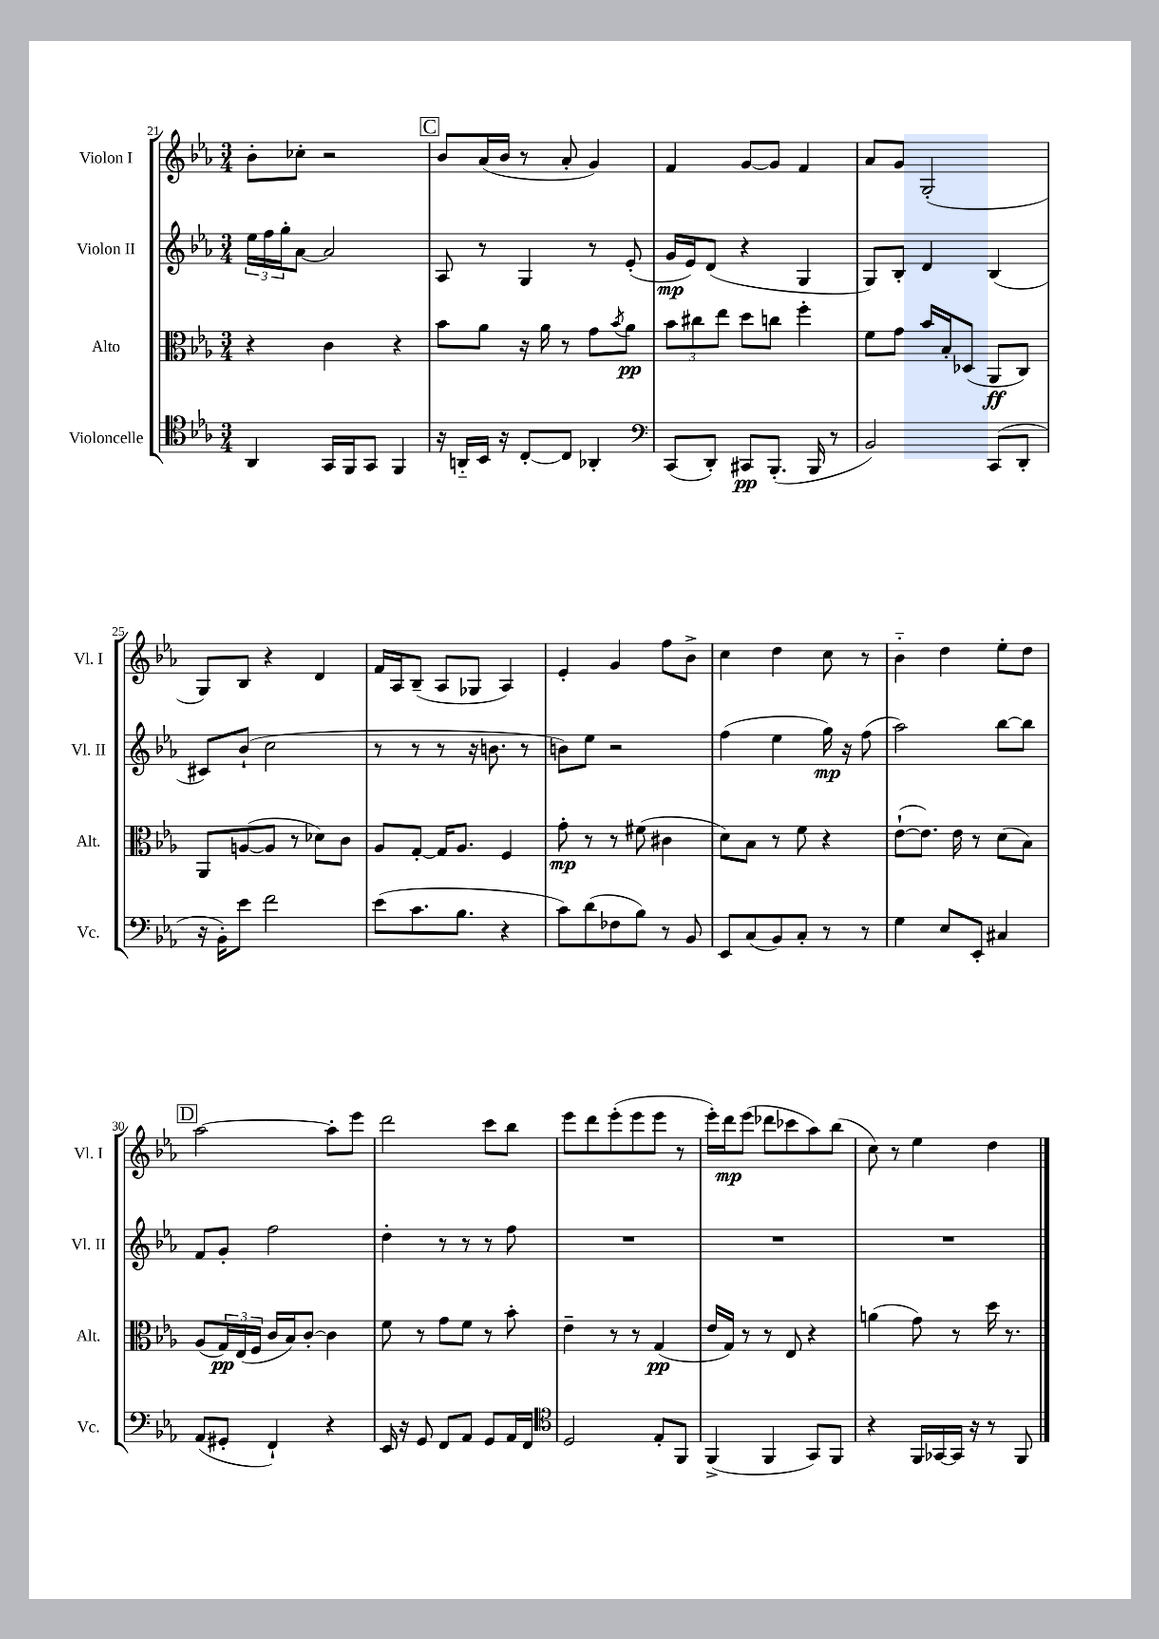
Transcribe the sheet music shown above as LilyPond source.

<<
\new StaffGroup <<
\new Staff = "s0" \with { instrumentName = "Violon I" shortInstrumentName = "Vl. I" } {
    \clef treble \key ees \major \numericTimeSignature \time 3/4
    bes'8-. ces''8-. r2 |
    \mark \markup { \box "C" } bes'8 aes'16( bes'16 r8 aes'8-. g'4) |
    f'4 g'8~ g'8 f'4 |
    aes'8 g'8 g2-.( |
    g8) bes8 r4 d'4 |
    f'16 aes16 bes8--( aes8 ges8 aes4) |
    ees'4-. g'4 f''8 bes'8-> |
    c''4 d''4 c''8 r8 |
    bes'4-_ d''4 ees''8-. d''8 |
    \mark \markup { \box "D" } aes''2~ aes''8-. ees'''8 |
    d'''2 c'''8 bes''8 |
    ees'''8 d'''8 ees'''8-.( ees'''8 ees'''8 r8 |
    ees'''16-.) d'''16\mp ees'''8( des'''8 ces'''8 aes''8) bes''8( |
    c''8) r8 ees''4 d''4 \bar "|." |
}
\new Staff = "s1" \with { instrumentName = "Violon II" shortInstrumentName = "Vl. II" } {
    \clef treble \key ees \major \numericTimeSignature \time 3/4
    \tuplet 3/2 { ees''16 f''16 g''16-. } aes'8~ aes'2 |
    \mark \markup { \box "C" } aes8 r8 g4 r8 ees'8-.( |
    g'16\mp ees'16) d'8( r4 g4 |
    g8) bes8-. d'4 bes4( |
    cis'8) bes'8-!( c''2 |
    r8 r8 r8 r16 b'8. r8 |
    b'8) ees''8 r2 |
    f''4( ees''4 g''16\mp) r16 f''8( |
    aes''2) bes''8~ bes''8 |
    \mark \markup { \box "D" } f'8 g'8-. f''2 |
    d''4-. r8 r8 r8 f''8 |
    R2. |
    R2. |
    R2. \bar "|." |
}
\new Staff = "s2" \with { instrumentName = "Alto" shortInstrumentName = "Alt." } {
    \clef alto \key ees \major \numericTimeSignature \time 3/4
    r4 c'4 r4 |
    \mark \markup { \box "C" } bes'8 aes'8 r16 aes'16 r8 g'8 \acciaccatura { bes'8 } aes'8\pp |
    \tuplet 3/2 { bes'8 cis''8 ees''8 } d''8 c''8 f''4-. |
    f'8 g'8 bes'16 bes16-. des8( aes,8\ff c8) |
    aes,8 a8~( a8 r8 des'8) c'8 |
    aes8 g8~-. g16 aes8. f4 |
    g'8-.\mp r8 r8 fis'8( cis'4 |
    d'8) bes8 r8 f'8 r4 |
    ees'8~-!( ees'8.) ees'16 r8 d'8( bes8) |
    \mark \markup { \box "D" } aes8( \tuplet 3/2 { g16\pp) ees16( f16 } c'16 bes16) c'8~-. c'4 |
    f'8 r8 g'8 f'8 r8 bes'8-. |
    ees'4-- r8 r8 g4\pp( |
    ees'16 g16) r8 r8 ees8 r4 |
    a'4( g'8) r8 d''16 r8. \bar "|." |
}
\new Staff = "s3" \with { instrumentName = "Violoncelle" shortInstrumentName = "Vc." } {
    \clef tenor \key ees \major \numericTimeSignature \time 3/4
    aes,4 g,16 f,16 g,8 f,4 |
    \mark \markup { \box "C" } r16 a,16-_ bes,16 r16 c8~-. c8 aes,4-. |
    \clef bass c,8( d,8-.) cis,8\pp bes,,8.-.( bes,,16 r8 |
    bes,2) c,8( d,8-. |
    r16 bes,16-.) ees'8 f'2 |
    ees'8( c'8. bes8. r4 |
    c'8) d'8( fes8 bes8) r8 bes,8 |
    ees,8 c8( bes,8) c8-. r8 r8 |
    g4 ees8 ees,8-. cis4 |
    \mark \markup { \box "D" } aes,8( gis,8-. f,4-!) r4 |
    ees,16 r16 g,8 f,8 aes,8 g,8 aes,16 f,16 |
    \clef tenor d2 ees8-. f,8 |
    f,4->( f,4 g,8) f,8 |
    r4 f,16 ges,16~ ges,16 r16 r8 f,8 \bar "|." |
}
>>
>>
\layout { \context { \Score currentBarNumber = #21 } }
